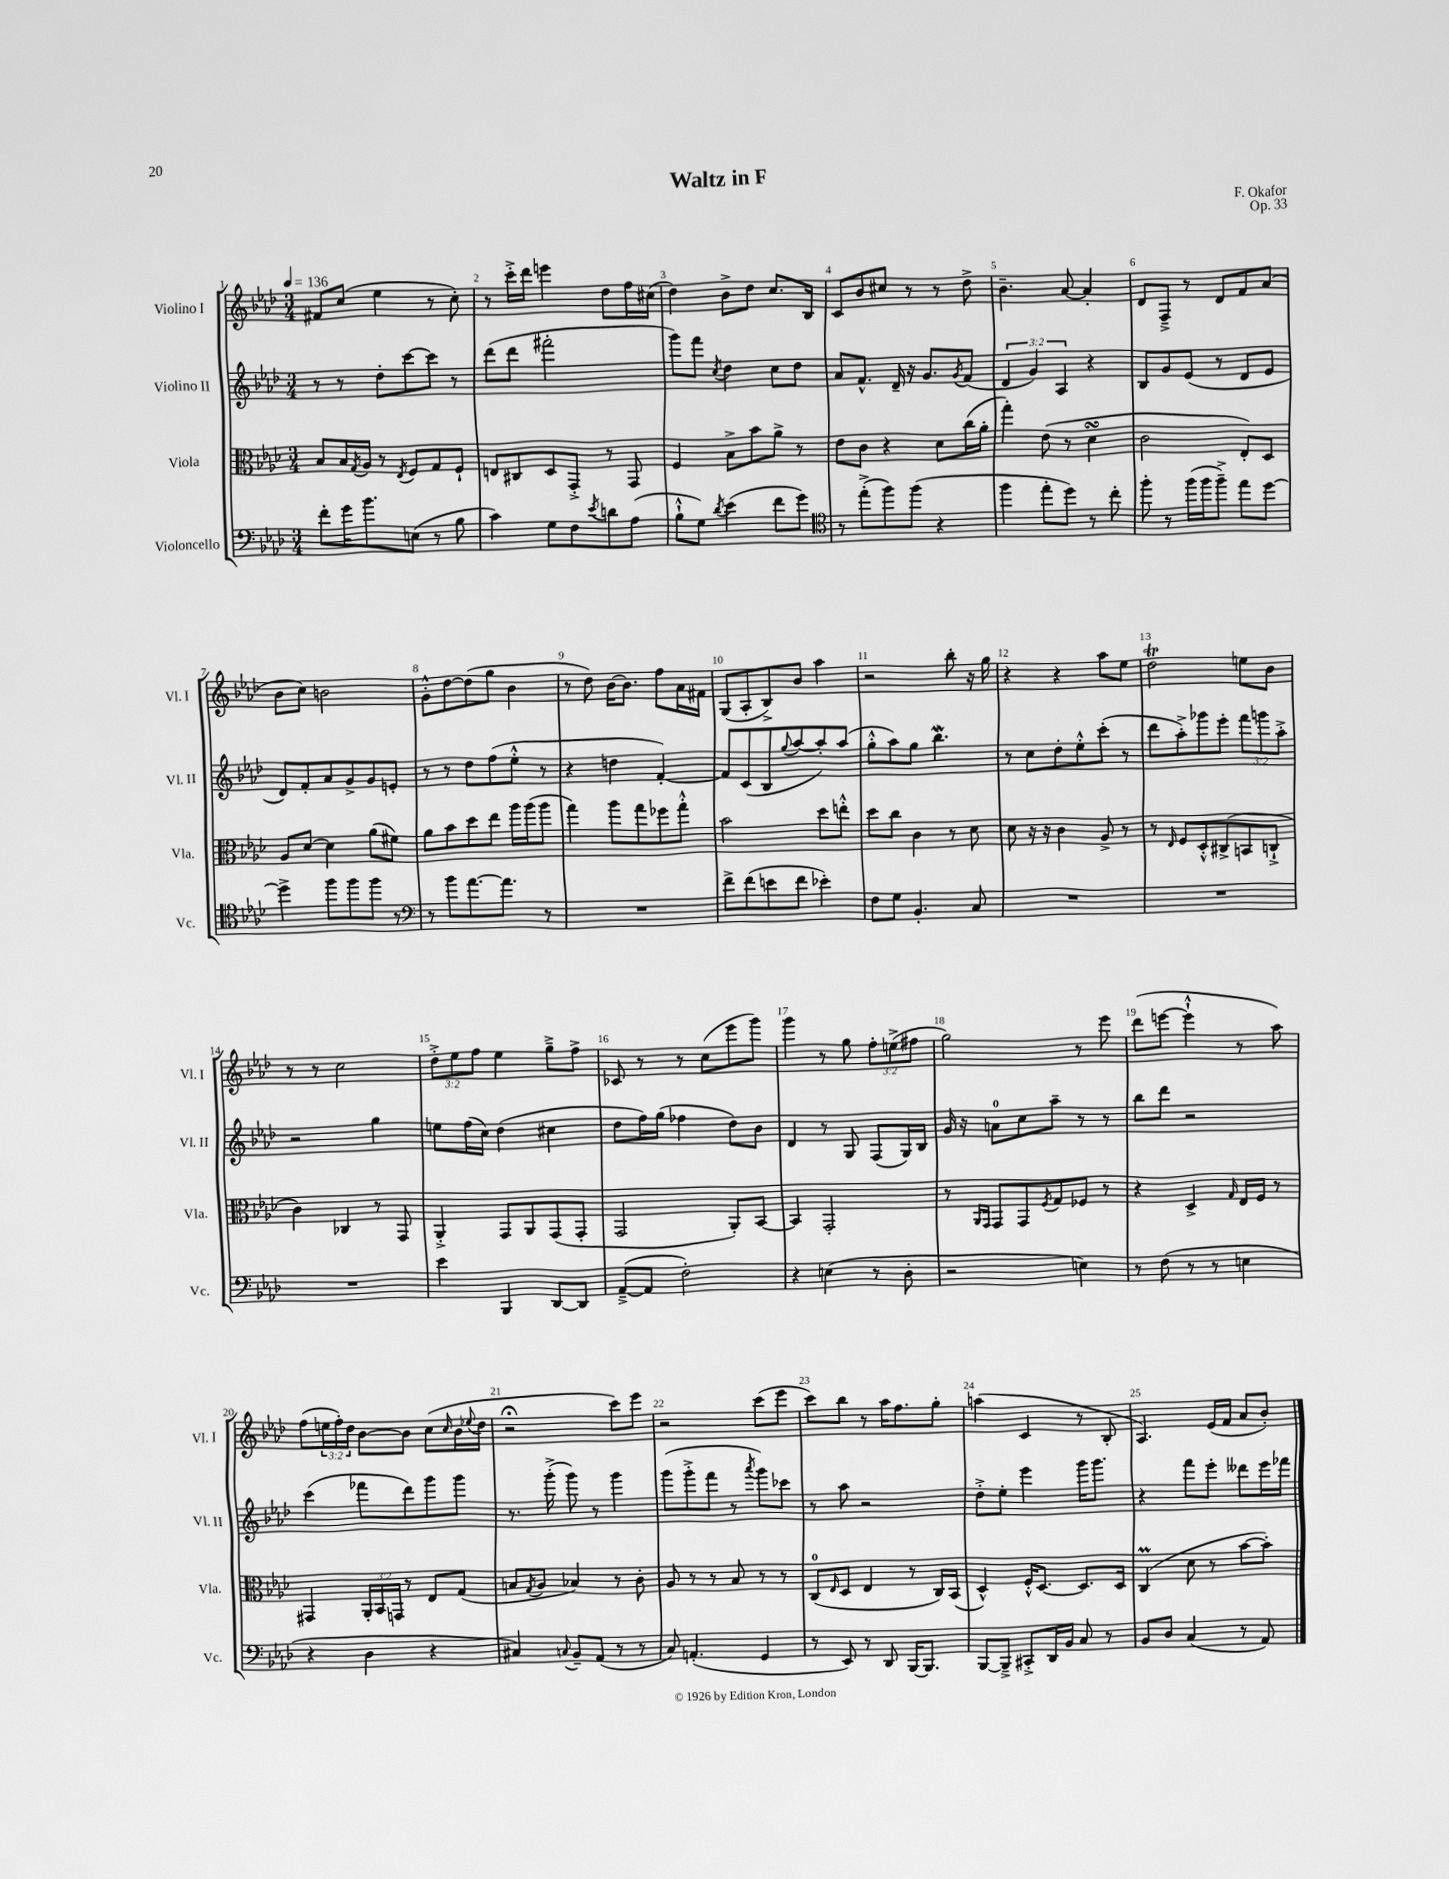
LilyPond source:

\header { title = "Waltz in F" composer = "F. Okafor" opus = "Op. 33" }
<<
\new StaffGroup <<
\new Staff = "s0" \with { instrumentName = "Violino I" shortInstrumentName = "Vl. I" } {
    \clef treble \key aes \major \numericTimeSignature \time 3/4 \override Staff.TupletNumber.text = #tuplet-number::calc-fraction-text \tempo 4 = 136
    fis'8 c''8( ees''4 r8 c''8-.) |
    r8 c'''16-.-> des'''16 e'''4 des''8 f''16 cis''16( |
    des''4) bes'8-> des''8 c''8. bes16 |
    c'8 bes'8 cis''8 r8 r8 des''8-> |
    bes'4.-- aes'8~ aes'4-. |
    des'8 f8---> r8 des'8 f'8 aes'8( |
    bes'8 c''8) b'2 |
    g'8-.-^ des''8~ des''8( g''8 bes'4 |
    r8 des''8) bes'16~ bes'8. f''8 aes'16 fis'16 |
    g8( aes8-. bes8->) bes'8 aes''4 |
    r2 bes''8-. r16 g''16 |
    r4 r4 aes''8 ees''8 |
    des''2\trill e''8 bes'8 |
    r8 r8 c''2 |
    \tuplet 3/2 { des''8-.-> ees''8 f''8 } ees''4 g''8---> f''8-> |
    ces'8 r8 r8 c''8( ees'''8 g'''8) |
    g'''4 r8 g''8 \tuplet 3/2 { f''8-. e''8->( fis''8 } |
    g''2) r8 ees'''8 |
    des'''8( e'''8~ e'''4-!-^ r8 aes''8) |
    f''8( \tuplet 3/2 { e''16 f''16-.) des''16 } bes'8~ bes'8 c''8( \grace { c''16 } bes'16 \appoggiatura { ees''8 } des''16 |
    r2\fermata c'''8) ees'''8 |
    r2 c'''8( ees'''8 |
    c'''8) bes''8 r8 aes''16 f''8. g''8-. |
    a''4( c'4 r8 bes8-. |
    aes4.) ees'16( f'16 aes'8 bes'8-.) \bar "|." |
}
\new Staff = "s1" \with { instrumentName = "Violino II" shortInstrumentName = "Vl. II" } {
    \clef treble \key aes \major \numericTimeSignature \time 3/4 \override Staff.TupletNumber.text = #tuplet-number::calc-fraction-text
    r8 r8 des''8-. c'''8~ c'''8 r8 |
    des'''8( des'''8 fis'''2-. |
    g'''8) f'''8 \acciaccatura { c''8 } des''4 c''8 des''8 |
    aes'8 f'8.-^ des'16-- r16 g'8. \acciaccatura { g'8 } f'8( |
    \tuplet 3/2 { des'4 g'4) aes4 } r4 |
    bes8 g'8 ees'8( r8 des'8 ees'8 |
    des'8) f'8-. aes'8 g'8-> g'8 e'8-. |
    r8 r8 des''8 f''8( ees''8-.-^ r8 |
    r4 d''4 f'4~-.) |
    f'8 c'8( bes8 \appoggiatura { g''8 } aes''8~ aes''8-.) aes''8( |
    g''8-.-^ aes''8) g''8 bes''4.\mordent |
    r8 c''8 des''8-. ees''8-.-^ c'''8-.( r8 |
    des'''8 aes''8-.->) ges'''8 ees'''8-. \tuplet 3/2 { f'''8 g'''8 aes''8-.-> } |
    r2 g''4 |
    e''8 f''16( c''16) des''4( cis''4 |
    des''8 f''16) g''16( fes''4 des''8) bes'8 |
    des'4 r8 g8 f8( g16) bes16 |
    g'16 r16 a'8-0 c''8 aes''8-- r8 r8 |
    bes''8 des'''8 r2 |
    c'''4( fes'''8 des'''8) g'''8 g'''8 |
    r8. g'''16-.->( g'''8) r8 g'''4 |
    g'''8( g'''8-.-> f'''8 r8 \acciaccatura { aes'''8 } g'''8) ces'''8 |
    r8 aes''8 r2 |
    des''8-.-> ees''8-. ees'''4 g'''16 g'''8. |
    r4 f'''8 ees'''8-. deses'''8 ees'''16 fes'''16 \bar "|." |
}
\new Staff = "s2" \with { instrumentName = "Viola" shortInstrumentName = "Vla." } {
    \clef alto \key aes \major \numericTimeSignature \time 3/4 \override Staff.TupletNumber.text = #tuplet-number::calc-fraction-text
    bes8 bes16 \acciaccatura { g8 } aes16 r8 \acciaccatura { ees8 } f8 g8 f8-! |
    e8 cis8 des8 g,8-.-> r8 g,8 |
    f4 bes8-> bes'8 aes'8-> r8 |
    ees'8 c'8 r4 des'8 c''16( aes'16-. |
    g''4-.) ees'8( r8 des'4\turn |
    c'2 ees8-.) des8 |
    aes8 des'8~ des'4 aes'8( fis'8) |
    aes'8 bes'8 des''8 ees''8 aes''16 aes''16( aes''8 |
    g''4) aes''8 g''8 fes''8 g''8-.-^ |
    bes'2 des''8 e''8-.-^ |
    des''8 c''8 c'4 r8 des'8 |
    des'8 r16 r16 c'4 aes8-> r8 |
    r8 \grace { ees16 } f8 des8-.-^ cis8->( b,8 c8-!-> |
    c'4) ces4 r8 g,8 |
    aes,4-.-> g,8 aes,8 g,8( g,8-. |
    g,2 aes,8-.) bes,8~ |
    bes,4 g,2-. |
    r8 \grace { aes,16 g,16 } g,8 g,8 \acciaccatura { f8 } g8 fes8 r8 |
    r4 des4-> \grace { g16 } ees16 f16 r8 |
    gis,4 \tuplet 3/2 { aes,16-. bes,16 g,16 } r8 ees8 g8( |
    b8 \acciaccatura { g8 } aes8 bes4) r8 c'8-. |
    aes8 r8 r8 bes8 r8 r8 |
    c8-0( \grace { ees16 } des8 ees4 r8 c16) bes,16( |
    des4-^) f16-.-^ des8.~ des8. des16 |
    c4\prall( des'8 r8 bes'8~ bes'8-.) \bar "|." |
}
\new Staff = "s3" \with { instrumentName = "Violoncello" shortInstrumentName = "Vc." } {
    \clef bass \key aes \major \numericTimeSignature \time 3/4
    f'8-. g'16 bes'8. e8( r8 bes8 |
    c'4) g8 f8 \acciaccatura { ees'8 } d'8 aes8( |
    bes8-!-^ g8) \acciaccatura { des'8 } ees'4( f'8 g'8) |
    \clef tenor r8 ees''8-.->( f''8) f''8( r4 |
    f''4 ees''8-. des''8) r8 c''8-. |
    f''8-. r8 f''16( f''16 f''8--->) ees''8 des''8~ |
    des''4-> f''8 f''8 f''8 r8 |
    \clef bass r8 bes'8 aes'8.~ aes'8. r8 |
    R2. |
    f'8-> f'8( e'8 f'8 ees'4-.) |
    f8 g8 bes,4.-. c8 |
    R2. |
    R2. |
    R2. |
    ees'4 bes,,4 des,8~ des,8 |
    aes,8~--->( aes,8 f2-.) |
    r4 e4( r8 des8-. |
    r2 e4) |
    r8 f8( r8 r8 e4 |
    r4 des4 r4 |
    cis4) \appoggiatura { c8 } bes,8-- aes,8( r8 r8 |
    c8) a,4.-.( g,4 |
    r8 ees,8) r8 des,8 bes,,16~ bes,,8. |
    bes,,8~ bes,,8---> cis,8-.-> des,16 bes,16 c8 r8 |
    bes,8 des8 c4( r8 aes,8) \bar "|." |
}
>>
>>
\layout { \context { \Score \override BarNumber.break-visibility = ##(#f #t #t) barNumberVisibility = #all-bar-numbers-visible } }
